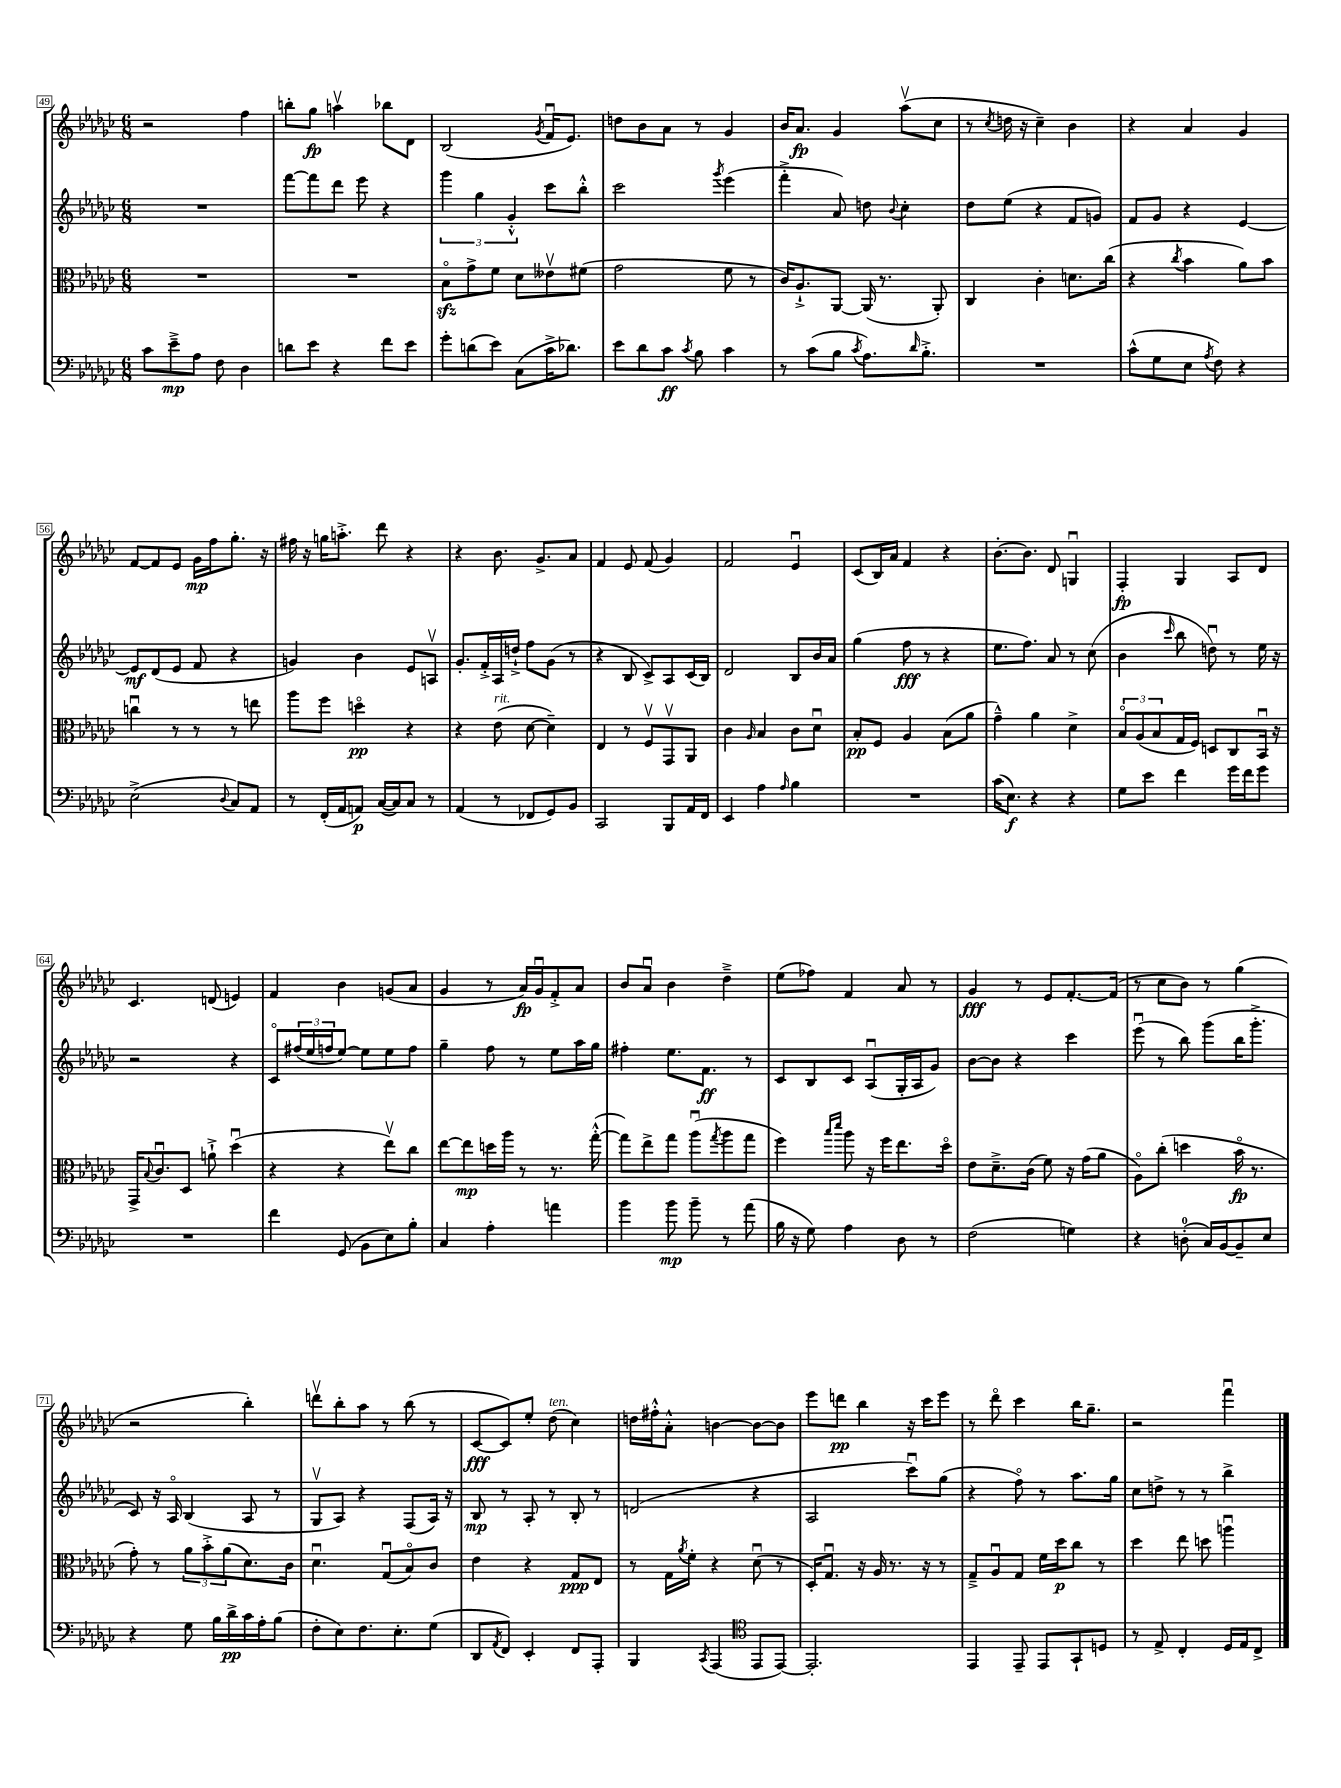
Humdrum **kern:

**kern	**kern	**kern	**kern
*staff4	*staff3	*staff2	*staff1
*clefF4	*clefC3	*clefG2	*clefG2
*k[b-e-a-d-g-c-]	*k[b-e-a-d-g-c-]	*k[b-e-a-d-g-c-]	*k[b-e-a-d-g-c-]
*M6/8	*M6/8	*M6/8	*M6/8
8c-\L	2.r	2.r	2r
8e-~^\	.	.	.
8A-\J	.	.	.
8F\	.	.	.
4D-\	.	.	4ff\
=	=	=	=
8d\L	2.r	[8fff\L	8bb'\L
8e-\J	.	8fff\]	8gg-\J
4r	.	8ddd-\J	4aav\
.	.	8eee-\	.
8f\L	.	4r	8bb-\L
8e-\J	.	.	8d-\J
=	=	=	=
8g-'\L	8B-o\L	6ggg-\	(2B-/
(8d\	8g-^\	.	.
.	.	6gg-\	.
8e-\J)	8f\J	.	.
.	.	6g-'^^/	.
(8C-\L	8d-\L	.	.
.	.	.	8qg-/
16c-^\K	8e--v\	8ccc-\L	16fu/LK
8.d-\J)	.	.	8.e-/J)
.	(8f#\J	8bb-'^^\J	.
=	=	=	=
8e-\L	2g-\	2ccc-\	8dd\L
8d-\	.	.	8b-\
8c-\J	.	.	8a-\J
8qc-/	.	.	.
8B-\	.	.	8r
.	.	8qggg-/	.
4c-\	8f\	(4eee-\	4g-/
.	8r	.	.
=	=	=	=
8r	16c-/LK)	4fff'^\	16b-/LK
.	8.A-`^/	.	8.a-/J
(8c-\L	.	.	.
8B-\J	[8AA-/J	8a-/)	4g-/
8qc-/	.	.	.
8.A-\L)	(16AA-/]	8dd\	.
.	8.r	.	.
.	.	8qqb-/	.
.	.	4cc-'\	(8aa-v\L
16qqd-/	.	.	.
8.B-'^\J	.	.	.
.	8AA-'/)	.	8cc-\J
=	=	=	=
2.r	4C-/	8dd-\L	8r
.	.	.	8qcc-/
.	.	(8ee-\J	16dd\
.	.	.	16r
.	4c-'\	4r	4cc-~\)
.	8.d\L	8f/L	4b-\
.	.	8g/J)	.
.	(16cc-\Jk	.	.
=	=	=	=
(8c-^^\L	4r	8f/L	4r
8G-\	.	8g-/J	.
.	8qcc-/	.	.
8E-\J	4b-\	4r	4a-/
8qA-/	.	.	.
8F\)	.	.	.
4r	8a-\L)	[4e-/	4g-/
.	8b-\J	.	.
=	=	=	=
(2E-^\	4ccu\	8e-/]L	[8f/L
.	.	(8d-/	8f/]
.	8r	8e-/J	8e-/J
.	8r	8f/	16g-\LL
.	.	.	16ff\J
8qqD-/	.	.	.
8C-/L)	8r	4r	8.gg-'\J
8AA-/J	8ee\	.	.
.	.	.	16r
=	=	=	=
8r	8aa-\L	4g/)	16ff#\
.	.	.	16r
(16FF'/LL	8ff\J	.	16gg\LK
16AA-/J	.	.	8.aa'^\J
8AA/J)	4ddo\	4b-\	.
([16C-/LL	.	.	8ddd-\
16C-/]J)	.	.	.
8C-/J	4r	8e-/L	4r
8r	.	8Av/J	.
=	=	=	=
(4AA-/	4r	8.g-'/L	4r
.	.	16f'^/L	.
8r	(8e-\	16A-/	8.b-\
.	.	16dd`^/JJ	.
8FF-/L	[8d-\	8ff\L	.
.	.	.	8.g-^/L
8GG-/)	4d-~\])	(8g-\J	.
8BB-/J	.	8r	8a-/J
=	=	=	=
2CC-/	4E-/	4r	4f/
.	8r	8B-/	8e-/
.	8Fv/L	8c-^/L)	(8f/
8BBB-/L	8GG-v/	8A-/	4g-/)
16AA-/L	8AA-/J	(16c-/L	.
16FF/JJ	.	16B-/JJ)	.
=	=	=	=
4EE-/	4c-\	2d-/	2f/
.	16qqA-/	.	.
4A-\	4B-/	.	.
16qqA-/	.	.	.
4B-\	8c-\L	8B-/L	4e-u/
.	8d-u\J	16b-/L	.
.	.	16a-/JJ	.
=	=	=	=
2.r	8B-'/L	(4gg-\	(8c-/L
.	8F/J	.	16B-/L)
.	.	.	16a-/JJ
.	4A-/	8ff\	4f/
.	.	8r	.
.	(8B-\L	4r	4r
.	8a-\J	.	.
=	=	=	=
(16c-\LK	4g-~^^\)	8.ee-\L	[8.b-'\L
8.E-\J)	.	.	.
.	.	8.ff\J)	8.b-\]J
4r	4a-\	.	.
.	.	8a-/	8d-/
4r	4d-^\	8r	4Gu/
.	.	(8cc-\	.
=	=	=	=
8G-\L	12B-o/L	4b-\	4F'/
.	(12A-/	.	.
8e-\J	.	.	.
.	12B-/	.	.
.	.	16qqccc-/	.
4f\	16G-/L	8bb-\	4G-/
.	16F/JJ)	.	.
.	8D/L	8ddu\)	.
16g-\LL	8C-/	8r	8A-/L
16f\J	.	.	.
8g-\J	16BB-u/Jk	16ee-\	8d-/J
.	16r	16r	.
=	=	=	=
2.r	16GG-^/LK	2r	4.c-/
.	8qqB-/	.	.
.	8.c-u/	.	.
.	8D-/J	.	.
.	8a`^\	.	(8d/
.	(4dd-u\	4r	4e/)
=	=	=	=
4f\	4r	8c-o/L	4f/
.	.	(24ff#/L	.
.	.	24ee-/	.
.	.	24ff/J	.
(8GG-/	4r	[8ee-/J)	4b-\
8BB-\L	.	8ee-\]L	.
8E-\)	8ee-v\L)	8ee-\	(8g/L
8B-'\J	8cc-\J	8ff\J	8a-/J
=	=	=	=
4C-/	[8ee-\L	4gg-~\	4g-/
.	8ee-\]	.	.
4A-'\	16dd\L	8ff\	8r
.	16aa-\JJ	.	.
.	8r	8r	16a-/LL)
.	.	.	16g-u/J
4a\	8.r	8ee-\L	8f'^/
.	.	16aa-\L	8a-/J
.	([16gg-'^^\	16gg-\JJ	.
=	=	=	=
4b-\	8gg-\]L)	4ff#'\	8b-/L
.	8ee-^\	.	8a-u/J
8b-\	8gg-\J	8.ee-\L	4b-\
8b-~\	(8aa-u\L	.	.
.	.	8.f\J	.
.	8qgg-/	.	.
8r	8aa-\	.	4dd-~^\
(8a-\	8gg-\J	8r	.
=	=	=	=
16B-\	4ff\)	8c-/L	(8ee-\L
16r	.	.	.
8G-\)	.	8B-/	8ff-\J)
.	16qqbb-/LL	.	.
.	16qqddd-/JJ	.	.
4A-\	8aa-\	8c-/J	4f/
.	16r	(8A-u/L	.
.	16ff\LK	.	.
8D-\	8.ee-\	16G-'/L	8a-/
.	.	16A-/J	.
8r	.	8g-/J)	8r
.	16dd-o\Jk	.	.
=	=	=	=
(2F\	8e-\L	[8b-\L	4g-/
.	8.d-~^\	8b-\]J	.
.	.	4r	8r
.	(16c-\Jk	.	.
.	8f\)	.	8e-/L
4G\)	16r	4ccc-\	[8.f'/
.	(16g-\LK	.	.
.	8a-\J	.	.
.	.	.	(16f/]Jk
=	=	=	=
4r	8A-o\L)	(8eee-u\	8r
.	(8cc-'\J	8r	8cc-\L
(8D'\	4dd\	8bb-\)	8b-\J)
16C-/LL)	.	(8ggg-\L	8r
[16BB-/J	.	.	.
8BB-~/]	16b-o\	16bb-\K	(4gg-\
.	8.r	8.ggg-'^\J	.
8E-/J	.	.	.
=	=	=	=
4r	8g-'\)	8c-/)	2r
.	8r	16r	.
.	.	16A-o/	.
8G-\	12a-\L	(4B-/	.
.	12b-'^\	.	.
16B-\LL	.	.	.
.	(12a-\	.	.
16d-^\	.	.	.
16c-\	8.d-\)	8A-/	4bb-'\)
16A-'\J	.	.	.
(8B-\J	.	8r	.
.	16c-\Jk	.	.
=	=	=	=
8F'\L	4.d-u\	8G-v/L	8dddv\L
8E-\)	.	8A-/J)	8bb-'\
8.F\	.	4r	8aa-\J
.	(8G-u/L	.	8r
8.E-'\	.	.	.
.	8B-o/)	(8F/L	(8bb-\
(8G-\J	8c-/J	16A-/Jk)	8r
.	.	16r	.
=	=	=	=
8DD-/L	4e-\	8B-/	[8c-/L
8qAA-/	.	.	.
8FF/J)	.	8r	8c-/])
4EE-'/	4r	8A-'/	8ee-'/J
.	.	8r	(8dd-\
8FF/L	8G-/L	8B-'/	4cc-\)
8AAA-'/J	8E-/J	8r	.
=	=	=	=
4BBB-/	8r	(2d/	16dd\LL
.	.	.	16ff#'^^\J
.	16G-\LL	.	8a-'^^\J
.	8qa-/	.	.
.	16f'\JJ	.	.
8qCC-/	.	.	.
(4AAA-/	4r	.	[4b\
*clefC4	*	*	*
8EE-/L	(8d-u\	4r	8b\_L
[8EE-/J)	8r	.	8b\]J
=	=	=	=
2.EE-'/]	16D-'/LK)	2A-/	8eee-\L
.	8.G-u/J	.	.
.	.	.	8ddd\J
.	16r	.	4bb-\
.	16A-/	.	.
.	8.r	.	.
.	.	8ccc-u\L)	16r
.	16r	.	16ccc-\LK
.	8r	(8gg-\J	8eee-\J
=	=	=	=
4EE-/	8G-~^/L	4r	8r
.	8A-u/	.	8ddd-o\
8EE-~/	8G-/J	8ffo\)	4ccc-\
8EE-/L	16f\LL	8r	.
.	16dd-\J	.	.
8GG-`/	8cc-\J	8.aa-\L	16bb-\LK
.	.	.	8.gg-~\J
8D/J	8r	.	.
.	.	16gg-\Jk	.
=	=	=	=
8r	4dd-\	8cc-\L	2r
8E-^/	.	8dd^\J	.
4C-'/	8ee-\	8r	.
.	8dd\	8r	.
16D-/LL	4aau\	4bb-^\	4fffu\
16E-/J	.	.	.
8C-^/J	.	.	.
==	==	==	==
*-	*-	*-	*-
